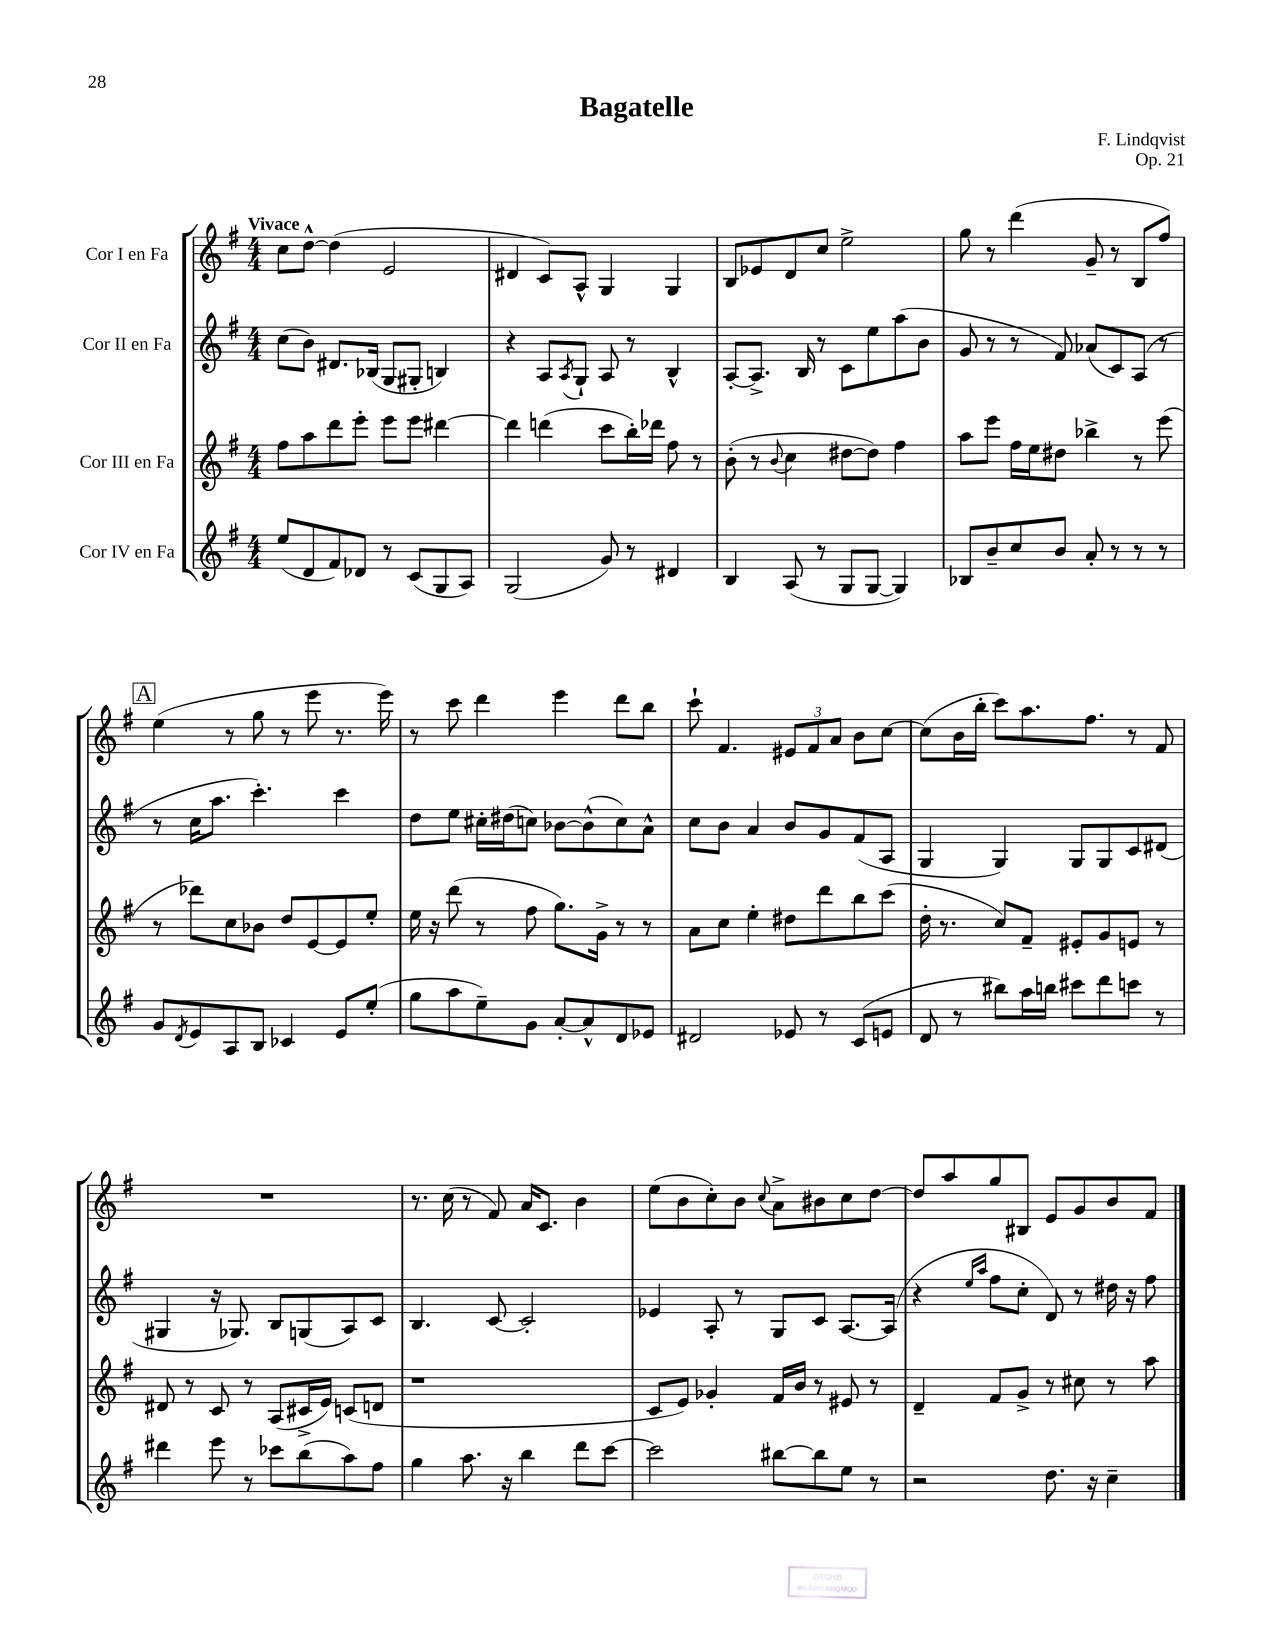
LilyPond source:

\header { title = "Bagatelle" composer = "F. Lindqvist" opus = "Op. 21" }
<<
\new StaffGroup <<
\new Staff = "s0" \with { instrumentName = "Cor I en Fa" } {
    \clef treble \key g \major \numericTimeSignature \time 4/4 \tempo "Vivace"
    c''8 d''8~-^ d''4( e'2 |
    dis'4 c'8) a8-^ g4 g4 |
    b8 ees'8 d'8 c''8 e''2-> |
    g''8 r8 d'''4( g'8-- r8 b8 fis''8) |
    \mark \markup { \box "A" } e''4( r8 g''8 r8 e'''8 r8. e'''16) |
    r8 c'''8 d'''4 e'''4 d'''8 b''8 |
    c'''8-! fis'4. \tuplet 3/2 { eis'8 fis'8 a'8 } b'8 c''8~ |
    c''8( b'16 b''16-. c'''8) a''8. fis''8. r8 fis'8 |
    R1 |
    r8. c''16( r8 fis'8) a'16 c'8. b'4 |
    e''8( b'8 c''8-.) b'8 \appoggiatura { c''8 } a'8-> bis'8 c''8 d''8~ |
    d''8 a''8 g''8 bis8 e'8 g'8 b'8 fis'8 \bar "|." |
}
\new Staff = "s1" \with { instrumentName = "Cor II en Fa" } {
    \clef treble \key g \major \numericTimeSignature \time 4/4
    c''8( b'8) dis'8. bes16( g8 gis8-. b4) |
    r4 a8 \acciaccatura { a8 } g8-! a8 r8 b4-^ |
    a8~-. a8.-> b16 r8 c'8 e''8 a''8( b'8 |
    g'8 r8 r8 fis'8) aes'8( c'8) a8( r8 |
    \mark \markup { \box "A" } r8 c''16 a''8. c'''4.-.) c'''4 |
    d''8 e''8 cis''16-. dis''16( c''8) bes'8~ bes'8-^( c''8) a'8-^ |
    c''8 b'8 a'4 b'8 g'8 fis'8( a8 |
    g4 g4) g8 g8 c'8 dis'8( |
    gis4 r16 ges8.) b8 g8( a8) c'8 |
    b4. c'8~ c'2-. |
    ees'4 a8-. r8 g8 c'8 a8.~ a16( |
    r4 \grace { e''16 a''16 } fis''8 c''8-. d'8) r8 dis''16 r16 fis''8 \bar "|." |
}
\new Staff = "s2" \with { instrumentName = "Cor III en Fa" } {
    \clef treble \key g \major \numericTimeSignature \time 4/4
    fis''8 a''8 d'''8 e'''8-. e'''8 e'''8 dis'''4~ |
    dis'''4 d'''4( c'''8 b''16-.) des'''16 fis''8 r8 |
    b'8-.( r8 \appoggiatura { b'8 } c''4 dis''8~ dis''8) fis''4 |
    a''8 e'''8 fis''16 e''16 dis''8 bes''4-> r8 e'''8( |
    \mark \markup { \box "A" } r8 des'''8) c''8 bes'8 d''8 e'8~ e'8 e''8-. |
    e''16 r16 d'''8( r8 fis''8 g''8.) g'16-> r8 r8 |
    a'8 c''8 e''4-. dis''8 d'''8 b''8 c'''8( |
    d''16-. r8. c''8) fis'8-- eis'8-. g'8 e'8 r8 |
    dis'8 r8 c'8 r8 a8( cis'16-> e'16) c'8( d'8 |
    r1 |
    c'8 e'8) ges'4-. fis'16 b'16 r8 eis'8 r8 |
    d'4-- fis'8 g'8-> r8 cis''8 r8 a''8 \bar "|." |
}
\new Staff = "s3" \with { instrumentName = "Cor IV en Fa" } {
    \clef treble \key g \major \numericTimeSignature \time 4/4
    e''8( d'8 fis'8) des'8 r8 c'8( g8 a8) |
    g2( g'8) r8 dis'4 |
    b4 a8( r8 g8 g8~ g4) |
    bes8 b'8-- c''8 b'8 a'8-. r8 r8 r8 |
    \mark \markup { \box "A" } g'8 \acciaccatura { d'8 } e'8 a8 b8 ces'4 e'8 e''8-.( |
    g''8 a''8 e''8--) g'8 a'8~-. a'8-^ d'8 ees'8 |
    dis'2 ees'8 r8 c'8( e'8 |
    d'8 r8 bis''8) a''16 b''16 cis'''8 d'''8 c'''8 r8 |
    dis'''4 e'''8 r8 ces'''8 b''8( a''8) fis''8 |
    g''4 a''8. r16 b''4 d'''8 c'''8~ |
    c'''2 bis''8~ bis''8 e''8 r8 |
    r2 d''8. r16 c''4-- \bar "|." |
}
>>
>>
\layout { \context { \Score \remove "Bar_number_engraver" } }
